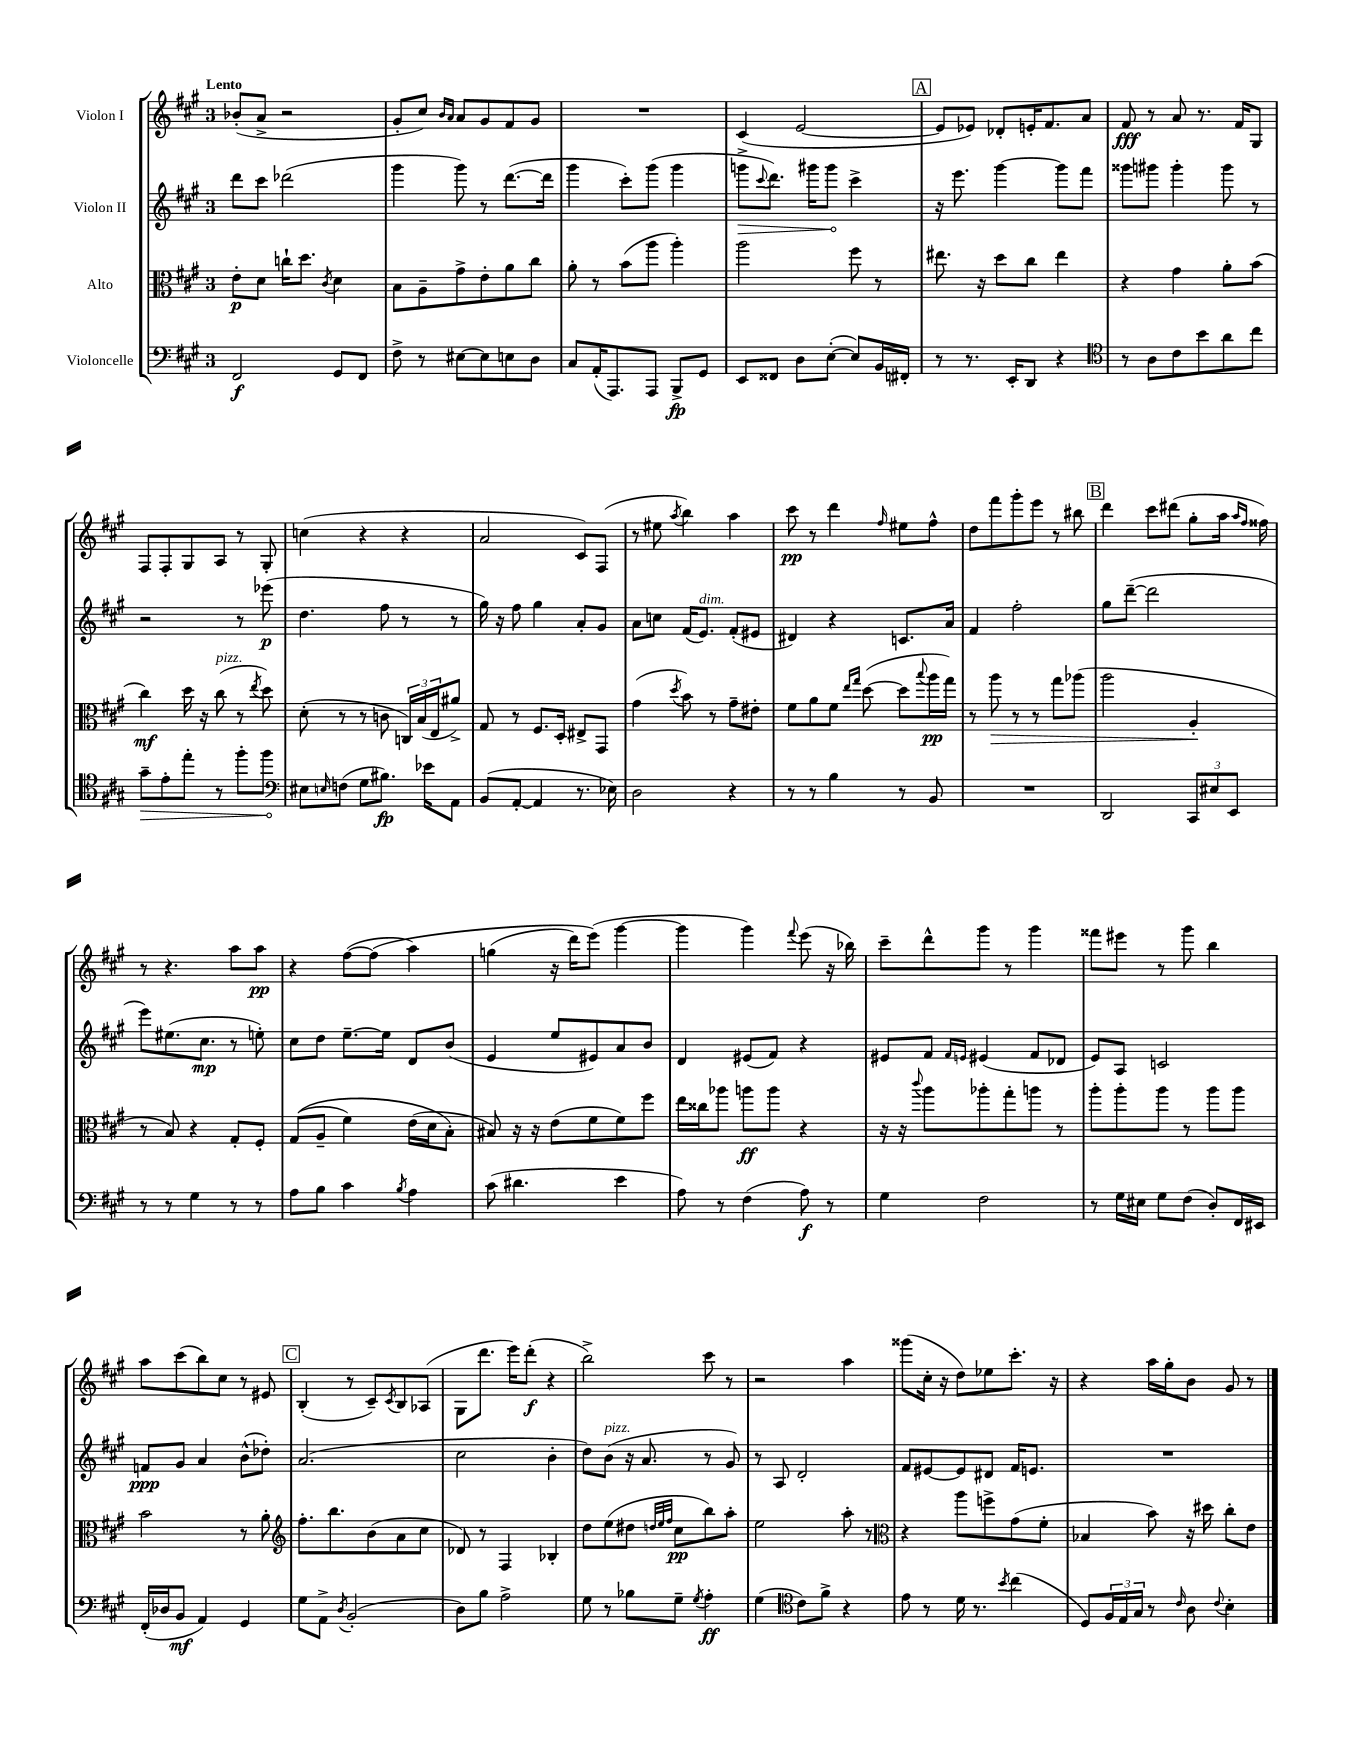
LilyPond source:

<<
\new StaffGroup <<
\new Staff = "s0" \with { instrumentName = "Violon I" } {
    \clef treble \key a \major \once \override Staff.TimeSignature.style = #'single-digit \time 3/4 \tempo "Lento"
    bes'8-.( a'8-> r2 |
    gis'8-. cis''8) \grace { b'16 a'16 } a'8 gis'8 fis'8 gis'8 |
    R2. |
    cis'4( e'2~ |
    \mark \markup { \box "A" } e'8 ees'8) des'8-. e'16-. fis'8. a'8 |
    fis'8\fff r8 a'8 r8. fis'16 gis8 |
    fis8 fis8-. gis8 a8 r8 gis8-. |
    c''4( r4 r4 |
    a'2 cis'8) fis8( |
    r8 eis''8 \acciaccatura { a''8 } b''4) a''4 |
    cis'''8\pp r8 d'''4 \grace { fis''16 } eis''8 fis''8-^ |
    d''8 fis'''8 gis'''8-. e'''8 r8 bis''8 |
    \mark \markup { \box "B" } d'''4 cis'''8 dis'''8( gis''8-. a''16 \grace { a''16 fis''16 } fisis''16) |
    r8 r4. a''8 a''8\pp |
    r4 fis''8~( fis''8\( a''4) |
    g''4( r16 d'''16) e'''8(\) gis'''4~ |
    gis'''4 gis'''4) \appoggiatura { fis'''8 } e'''8( r16 bes''16) |
    cis'''8-- d'''8-^ gis'''8 r8 gis'''4 |
    fisis'''8 eis'''8 r8 gis'''8 b''4 |
    a''8 cis'''8( b''8) cis''8 r8 eis'8 |
    \mark \markup { \box "C" } b4-.( r8 cis'8--) \acciaccatura { cis'8 } b8 aes8( |
    gis8 d'''8. e'''16) d'''8-.\f( r4 |
    b''2->) cis'''8 r8 |
    r2 a''4 |
    gisis'''8( cis''16-. r16 d''8) ees''8 cis'''8.-. r16 |
    r4 a''16 gis''16-. b'8 gis'8 r8 \bar "|." |
}
\new Staff = "s1" \with { instrumentName = "Violon II" } {
    \clef treble \key a \major \once \override Staff.TimeSignature.style = #'single-digit \time 3/4
    d'''8 cis'''8 des'''2( |
    gis'''4 gis'''8) r8 d'''8.~( d'''16 |
    gis'''4 cis'''8-.) gis'''8( gis'''4 |
    \once \override Hairpin.circled-tip = ##t g'''8->\> \appoggiatura { cis'''8 } d'''8.) gis'''16 gis'''8\! cis'''4-> |
    \mark \markup { \box "A" } r16 e'''8. gis'''4~ gis'''8 fis'''8 |
    gisis'''8 gis'''8 gis'''4-. gis'''8 r8 |
    r2 r8 ees'''8\p( |
    d''4. fis''8 r8 r8 |
    gis''16) r16 fis''8 gis''4 a'8-. gis'8 |
    a'8 c''8 fis'16( e'8.^\markup { \italic "dim." }) fis'8-.( eis'8 |
    dis'4) r4 c'8. a'16 |
    fis'4 fis''2-. |
    \mark \markup { \box "B" } gis''8 d'''8~--( d'''2 |
    e'''8) eis''8.( cis''8.\mp r8 e''8-.) |
    cis''8 d''8 e''8.~-- e''16 d'8 b'8( |
    e'4 e''8 eis'8) a'8 b'8 |
    d'4 eis'8( fis'8) r4 |
    eis'8 fis'8 \grace { fis'16 e'16 } eis'4( fis'8 des'8 |
    e'8) a8 c'2 |
    f'8\ppp gis'8 a'4 b'8-^( des''8-.) |
    \mark \markup { \box "C" } a'2.( |
    cis''2 b'4-. |
    d''8) b'8^\markup { \italic "pizz." }( r16 a'8. r8 gis'8) |
    r8 a8 d'2-. |
    fis'8 eis'8~ eis'8 dis'8 fis'16 e'8. |
    R2. \bar "|." |
}
\new Staff = "s2" \with { instrumentName = "Alto" } {
    \clef alto \key a \major \once \override Staff.TimeSignature.style = #'single-digit \time 3/4
    e'8-.\p d'8 c''16-! d''8. \acciaccatura { cis'8 } d'4 |
    b8 a8-- gis'8-> e'8-. a'8 cis''8 |
    a'8-. r8 b'8( a''8 a''4-.) |
    a''2 fis''8 r8 |
    \mark \markup { \box "A" } eis''8. r16 d''8 cis''8 eis''4 |
    r4 gis'4 a'8-. b'8( |
    cis''4\mf) d''16 r16 cis''8^\markup { \italic "pizz." }( r8 \acciaccatura { e''8 } d''8) |
    d'8-.( r8 r8 c'8 \tuplet 3/2 { c16) b16( e16 } ais'8->) |
    gis8 r8 fis8. d16-. eis8-> gis,8 |
    gis'4( \acciaccatura { d''8 } b'8) r8 gis'8-- eis'8-. |
    fis'8 a'8 fis'8 \grace { e''16 gis''16 } d''8~( d''8 \appoggiatura { b''8 } a''16\pp gis''16) |
    r8 a''8\> r8 r8 gis''8 aes''8( |
    \mark \markup { \box "B" } a''2 a4-.\! |
    r8 b8) r4 gis8-. fis8-. |
    gis8(\( a8-- fis'4) e'16( d'16 b8-.\) |
    bis8) r16 r16 e'8( fis'8 fis'8) fis''8 |
    e''16 cisis''16 aes''8 a''8\ff a''8 r4 |
    r16 r16 \appoggiatura { cis'''8 } a''8 aes''8-. gis''8-. a''8 r8 |
    a''8-. a''8-. a''8 r8 a''8 a''8 |
    b'2 r8 a'8-. |
    \mark \markup { \box "C" } \clef treble fis''8.-. b''8. b'8( a'8 cis''8 |
    des'8) r8 fis4 bes4-. |
    d''8 e''8( dis''8 \grace { d''32 e''32 fis''32 } cis''8\pp b''8) a''8-. |
    e''2 a''8-. r8 |
    \clef alto r4 a''8 f''8-> gis'8( fis'8-. |
    bes4 b'8) r16 dis''16 cis''8-. e'8 \bar "|." |
}
\new Staff = "s3" \with { instrumentName = "Violoncelle" } {
    \clef bass \key a \major \once \override Staff.TimeSignature.style = #'single-digit \time 3/4
    fis,2\f gis,8 fis,8 |
    fis8-> r8 eis8~ eis8 e8 d8 |
    cis8 a,16-.( a,,8.) a,,8 b,,8->\fp gis,8 |
    e,8 fisis,8 d8 e8~-.( e8) b,16 fis,16-. |
    \mark \markup { \box "A" } r8 r8. e,16-. d,8 r4 |
    \clef tenor r8 a8 cis'8 b'8 a'8 cis''8 |
    \once \override Hairpin.circled-tip = ##t gis'8--\> e'8-. e''8-. r8 fis''8-. fis''8\! |
    \clef bass eis8 \grace { e16 } f8( gis8 bis8.\fp) ees'16 a,8 |
    b,8( a,8~-. a,4 r8. ees16) |
    d2 r4 |
    r8 r8 b4 r8 b,8 |
    R2. |
    \mark \markup { \box "B" } d,2 \tuplet 3/2 { cis,8 eis8 e,8 } |
    r8 r8 gis4 r8 r8 |
    a8 b8 cis'4 \acciaccatura { b8 } a4 |
    cis'8( dis'4. e'4 |
    a8) r8 fis4( a8\f) r8 |
    gis4 fis2 |
    r8 gis16 eis16 gis8 fis8( d8-.) fis,16 eis,16 |
    fis,16-.( des16 b,8\mf a,4) gis,4 |
    \mark \markup { \box "C" } gis8 a,8-> \acciaccatura { d8 } b,2-.( |
    d8) b8 a2-> |
    gis8 r8 bes8 gis8-- \acciaccatura { gis8 } a4-.\ff |
    gis4( \clef tenor cis'8) fis'8-> r4 |
    e'8 r8 d'16 r8. \acciaccatura { b'8 } cis''4( |
    d8) \tuplet 3/2 { fis16 e16 gis16 } r8 \grace { cis'16 } a8 \appoggiatura { cis'8 } b4-. \bar "|." |
}
>>
>>
\layout { \context { \Score \remove "Bar_number_engraver" } }
